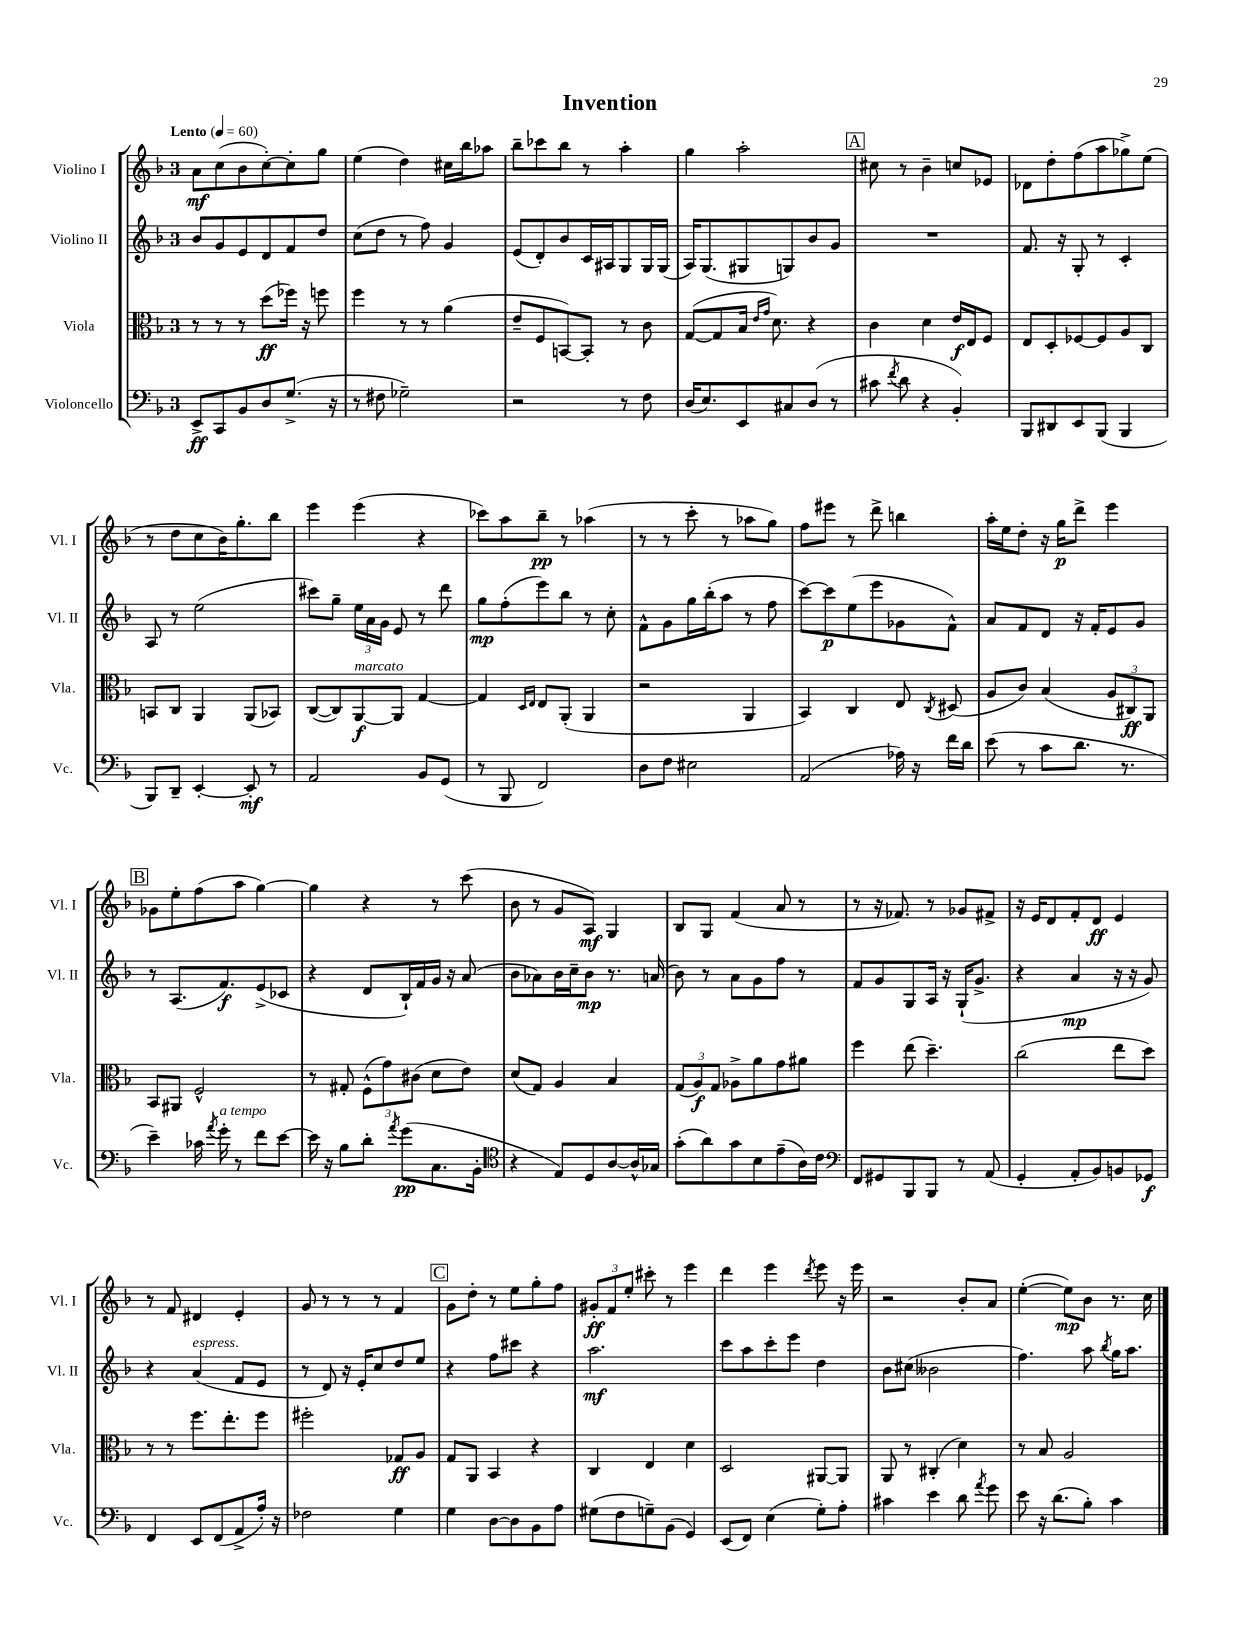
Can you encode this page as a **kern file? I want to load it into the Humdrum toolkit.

**kern	**kern	**kern	**kern
*staff4	*staff3	*staff2	*staff1
*clefF4	*clefC3	*clefG2	*clefG2
*k[b-]	*k[b-]	*k[b-]	*k[b-]
*M3/4	*M3/4	*M3/4	*M3/4
*MM60	*MM60	*MM60	*MM60
8EE^	8r	8b-	8a
8CC	8r	8g	(8cc
8BB-	8r	8e	8b-
8D	(8dd	8d	[8cc')
(8.G^	16ff-)	8f	8cc']
.	16r	.	.
.	8ff	8dd	8gg
16r	.	.	.
=	=	=	=
8r	4ff	(8cc	(4ee
8F#	.	8dd	.
2G-~)	8r	8r	4dd)
.	8r	8ff)	.
.	(4a	4g	16cc#
.	.	.	16bb-
.	.	.	8aa-
=	=	=	=
2r	8e~	(8e	8bb-~
.	8F	8d')	8ccc-
.	[8BB)	8b-	8bb-
.	8BB']	16c	8r
.	.	16A#	.
8r	8r	8G	4aa'
8F	8c	16G	.
.	.	(16G	.
=	=	=	=
(16D	([8G	16A)	4gg
8.E)	.	(8.G	.
.	8G]	.	.
8EE	16B-	8G#	2aa'
.	16qqe	.	.
.	16qqg	.	.
.	8.d)	.	.
8C#	.	8G)	.
(8D	4r	8b-	.
8r	.	8g	.
=	=	=	=
8c#	4c	2.r	8cc#
8qf	.	.	.
8d	.	.	8r
4r	4d	.	4b-~
4BB-')	16e	.	8cc
.	16E	.	.
.	8F	.	8e-
=	=	=	=
8BBB-	8E	8.f	8d-
8DD#	8D'	.	8dd'
.	.	16r	.
8EE	[8F-	8G'	(8ff
(8BBB-	8F-]	8r	8aa
4BBB-	8A	4c'	8gg-^)
.	8C	.	(8ee
=	=	=	=
8BBB-)	8BB	8A	8r
8DD~	8C	8r	8dd
[4EE'	4AA	(2ee	8cc
.	.	.	16b-)
.	.	.	8.gg'
8EE']	(8AA	.	.
8r	8BB-)	.	8bb-
=	=	=	=
2AA	([8C	8ccc#)	4eee
.	8C])	8gg~	.
.	[8AA	24ee	(4eee
.	.	24a	.
.	.	24g	.
.	8AA]	8e	.
8BB-	[4G	8r	4r
(8GG	.	8ddd	.
=	=	=	=
8r	4G]	8gg	8ccc-)
8BBB-	.	(8ff'	8aa
.	16qqD	.	.
.	16qqE	.	.
2FF)	8E	8eee)	8bb-~
.	(8AA'	8bb-	8r
.	4AA	8r	(4aa-
.	.	8cc'	.
=	=	=	=
8D	2r	8f^^	8r
8F	.	8g	8r
2E#	.	16gg	8ccc'
.	.	(16bb-'	.
.	.	8aa	8r
.	4AA	8r	8aa-
.	.	8ff	8gg)
=	=	=	=
(2AA	4BB-)	[8ccc)	8ff
.	.	8ccc]	8eee#
.	4C	(8ee	8r
.	.	8eee	8ddd^
16A-)	8E	8g-	4bb
16r	.	.	.
.	8qC	.	.
16f	(8D#	8f^^)	.
16d	.	.	.
=	=	=	=
(8e	8A	8a	16aa'
.	.	.	16ee
8r	8c)	8f	8dd'
8c	(4B-	8d	16r
.	.	.	16gg
8.d	.	16r	8ddd^
.	.	16f'	.
.	12A	8e	4eee
8.r	.	.	.
.	12C#)	.	.
.	.	8g	.
.	12AA	.	.
=	=	=	=
4e~)	8BB-	8r	8g-
.	8AA#	(8.A	8ee'
16c-	2F^^	.	(8ff
8qa	.	.	.
16g'	.	8.f)	.
8r	.	.	8aa
8f	.	(8e^	[4gg)
[8e	.	8c-	.
=	=	=	=
16e]	8r	4r	4gg]
16r	.	.	.
8B-	8G#'	.	.
8d'	(12F^^	8d	4r
.	12g)	.	.
8qa	.	.	.
(8g	.	16B-`)	.
.	(12c#	.	.
.	.	16f	.
8.C	8d	16g	8r
.	.	16r	.
.	8e)	(8a	(8ccc
16BB-'	.	.	.
=	=	=	=
*clefC4	*	*	*
4r	(8d	8b-	8b-
.	8G)	8a-)	8r
8E)	4A	16b-	8g
.	.	16cc~	.
8D	.	8b-	8A)
[8A	4B-	8.r	4G
16A^^]	.	.	.
16G-	.	(16a	.
=	=	=	=
(8g'	(12G	8b-)	8B-
.	12A)	.	.
8a)	.	8r	8G
.	12G	.	.
8g	8A-^	8a	(4f
8B-	8a	8g	.
(8e~	8g	8ff	8a
16A)	8a#	8r	8r
16c	.	.	.
=	=	=	=
*clefF4	*	*	*
8FF	4ff	8f	8r
8GG#	.	8g	16r
.	.	.	8.f-)
8BBB-	(8ee	8G	.
8BBB-	4.dd~)	16A	8r
.	.	16r	.
8r	.	(16G`	8g-
.	.	8.g^	.
(8AA	.	.	8f#^
=	=	=	=
4GG'	(2cc	4r	16r
.	.	.	16e
.	.	.	8d
8AA'	.	4a	8f'
8BB-)	.	.	8d
8BB	8ee	16r	4e
.	.	16r	.
8GG-	8dd)	8g)	.
=	=	=	=
4FF	8r	4r	8r
.	8r	.	8f
8EE	8.ff	(4a	4d#
(8FF	.	.	.
.	8.ee'	.	.
8AA^	.	8f	4e'
16A')	8ff	8e	.
16r	.	.	.
=	=	=	=
2F-	2ff#'	8r	8g
.	.	8d)	8r
.	.	16r	8r
.	.	16e'	.
.	.	8cc	8r
4G	8G-	8dd	4f
.	8A	8ee	.
=	=	=	=
4G	8G	4r	8g
.	8AA	.	8dd'
[8D	4BB-	8ff	8r
8D]	.	8ccc#	8ee
8BB-	4r	4r	8gg'
8A	.	.	8ff
=	=	=	=
(8G#	4C	2.aa	12g#'
.	.	.	12f
8F	.	.	.
.	.	.	12ee'
8G~)	4E	.	8ccc#'
(8BB-	.	.	8r
4GG)	4d	.	4eee
=	=	=	=
(8EE	2D	8ccc	4ddd
8FF)	.	8aa	.
(4E	.	8ccc'	4eee
.	.	8eee	.
.	.	.	8qddd
8G')	[8AA#	4dd	8eee
8A'	8AA#]	.	16r
.	.	.	16eee
=	=	=	=
4c#	8AA	8b-	2r
.	8r	(8cc#	.
4e	(4C#'	2b--	.
8d	4d)	.	8b-'
8qa	.	.	.
8g	.	.	8a
=	=	=	=
8e	8r	4.ff)	([4ee'
16r	8B-	.	.
(8.d	.	.	.
.	2A	.	8ee])
8B-')	.	8aa	8b-
.	.	8qbb-	.
4c	.	16gg	8.r
.	.	8.aa	.
.	.	.	16cc
==	==	==	==
*-	*-	*-	*-
